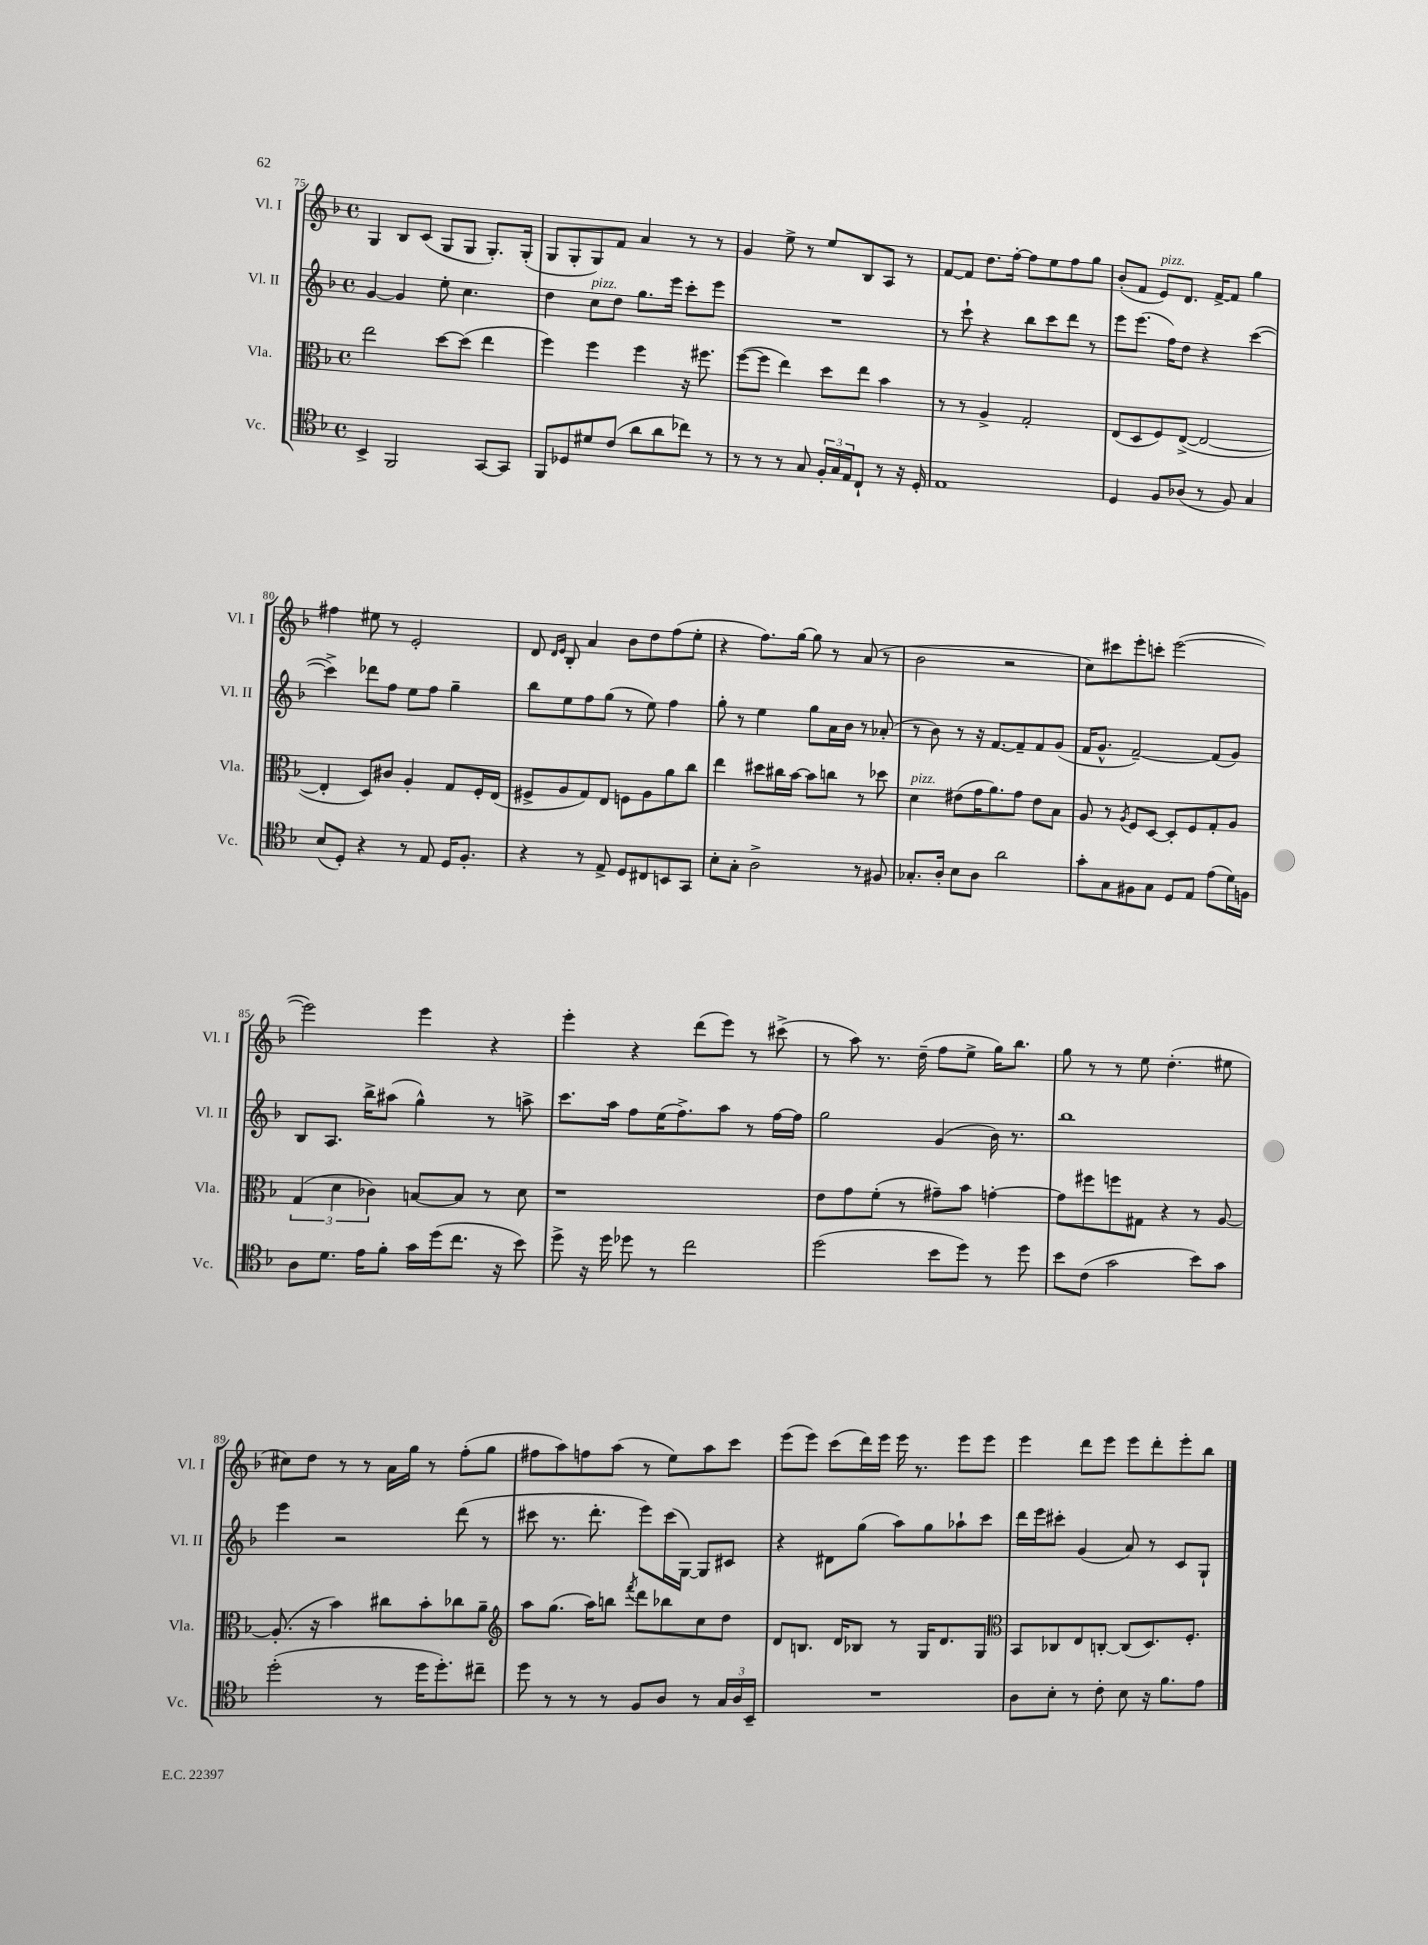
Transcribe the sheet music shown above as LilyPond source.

<<
\new StaffGroup <<
\new Staff = "s0" \with { instrumentName = "Vl. I" shortInstrumentName = "Vl. I" } {
    \clef treble \key f \major \defaultTimeSignature \time 4/4
    g4 bes8 c'8( g8 g8 g8.-.) g16-.( |
    g8 g8-. g8) f'8 a'4 r8 r8 |
    g'4 e''8-> r8 e''8 bes8 a8 r8 |
    f'8~ f'8 d''8. f''16~-. f''8 e''8 f''8 g''8 |
    bes'8-.( f'8 e'8^\markup { \italic "pizz." }) d'8. f'16~-> f'8 g''4 |
    fis''4 eis''8 r8 e'2-. |
    d'8 \grace { d'16 e'16 } bes8-. a'4 bes'8 d''8 f''8( e''8-. |
    r4 f''8.) g''16~ g''8 r8 a'8( r8 |
    bes'2 r2 |
    c''8) cis'''8 e'''8-. c'''8-. e'''2~( |
    e'''2) e'''4 r4 |
    e'''4-. r4 d'''8( e'''8) r8 cis'''8->( |
    r8 a''8) r8. d''16--( f''8 e''8-> g''16) bes''8. |
    g''8 r8 r8 e''8 d''4.-.( eis''8 |
    cis''8) d''8 r8 r8 a'16 g''16 r8 f''8-.( g''8 |
    fis''8 a''8) f''8 a''8( r8 e''8) a''8 c'''8 |
    e'''8( e'''8) c'''8( d'''16) e'''16 e'''16 r8. e'''8 e'''8 |
    e'''4 d'''8 e'''8 e'''8 d'''8-. e'''8-. bes''8 \bar "|." |
}
\new Staff = "s1" \with { instrumentName = "Vl. II" shortInstrumentName = "Vl. II" } {
    \clef treble \key f \major \defaultTimeSignature \time 4/4
    g'4~ g'4 e''8-. c''4. |
    d''4 c''8^\markup { \italic "pizz." } d''8 g''8. e'''16 c'''8-. e'''8 |
    R1 |
    r8 c'''8-! r4 bes''8 c'''8 d'''8 r8 |
    e'''8 e'''8.( f''16) d''8 r4 c'''4~( |
    c'''4->) des'''8 f''8 e''8 f''8 g''4-- |
    bes''8 e''8 f''8 g''8( r8 e''8) f''4 |
    g''8-. r8 e''4 g''8 a'16 bes'16 r8 aes'8-.( |
    r8 bes'8) r8 r16 f'8.~ f'8-- f'8 g'8( |
    f'16 g'8.-^ f'2~--) f'8( g'8) |
    bes8 a8. bes''16-> ais''8( g''4-^) r8 a''8-> |
    c'''8. a''16 f''8 e''16( f''8.->) a''8 r8 f''16~ f''16 |
    g''2 g'4( bes'16) r8. |
    bes''1 |
    e'''4 r2 d'''8( r8 |
    cis'''8 r8. d'''8.-. e'''8) cis'''16( g16~) g8 cis'8 |
    r4 dis'8 g''8( a''8) g''8 aes''8-! c'''8 |
    d'''16 e'''16 cis'''8-. g'4( a'8) r8 c'8 g8-! \bar "|." |
}
\new Staff = "s2" \with { instrumentName = "Vla." shortInstrumentName = "Vla." } {
    \clef alto \key f \major \defaultTimeSignature \time 4/4
    e''2 d''8~ d''8( e''4 |
    f''4) f''4 f''4 r16 fis''8. |
    f''8~( f''8 e''4) d''8 e''8 bes'4 |
    r8 r8 a4-> g2-. |
    e8( d8 f8) e8~->( e2~ |
    e4-. d8) cis'8 a4-. g8 f16-. e16( |
    fis8-> a8 g8) e8 f8 a8 a'8 c''8 |
    e''4 dis''8 cis''16 bes'16~ bes'8 c''8 r8 des''8 |
    d'4^\markup { \italic "pizz." } eis'8( g'16 a'8.) g'8 eis'8 bes8 |
    a8 r8 \acciaccatura { a8 } f8 d8~ d8-. f8 g8-. a8 |
    \tuplet 3/2 { g4( d'4 ces'4) } b8~ b8 r8 d'8 |
    r1 |
    e'8 g'8 f'8-.( r8 gis'8--) bes'8 g'4~-. |
    g'8 fis''8 f''8 gis8 r4 r8 a8~ |
    a8.-.( r16 bes'4) cis''8 bes'8-. ces''8 a'8-- |
    \clef treble a''8 g''8.( a''16) b''8 \acciaccatura { f'''8 } d'''8 bes''8 c''8 d''8 |
    d'8 b8. d'16 bes8 r8 g16 d'8. g8 |
    \clef alto bes,8 ces8 e8 c8~-. c8( d8.) f8.-. \bar "|." |
}
\new Staff = "s3" \with { instrumentName = "Vc." shortInstrumentName = "Vc." } {
    \clef tenor \key f \major \defaultTimeSignature \time 4/4
    bes,4-> f,2 g,8~ g,8 |
    f,8 des8 dis'8 c'8( a'8 a'8 ces''8) r8 |
    r8 r8 r8 g8 \tuplet 3/2 { f16-. g16 e16 } c8-! r8 r16 d16-. |
    e1 |
    d4 f8 aes8( r8 f8) g4 |
    bes8( d8-.) r4 r8 e8 d16 f8.-. |
    r4 r8 e8-> d8 cis8 b,8 g,8 |
    bes8-. g8-. a2-> r8 fis8 |
    ges8.-. a16-. bes8 a8 a'2 |
    g'8-. g8 fis8 g8 d8 e8 e'8( d'16) f16 |
    a8 d'8. e'16 f'8-. g'16 d''16( c''8. r16 bes'8) |
    d''8-> r16 d''16 des''8 r8 c''2 |
    d''2( bes'8 d''8) r8 d''8 |
    bes'8 c'8( g'2 bes'8) g'8 |
    d''2-.( r8 d''16 d''8.-.) cis''8-- |
    d''8 r8 r8 r8 f8 a8 r8 \tuplet 3/2 { g16 a16 bes,16-- } |
    R1 |
    a8 bes8-. r8 c'8-. bes8 r16 f'8. e'8 \bar "|." |
}
>>
>>
\layout { \context { \Score currentBarNumber = #75 } }
